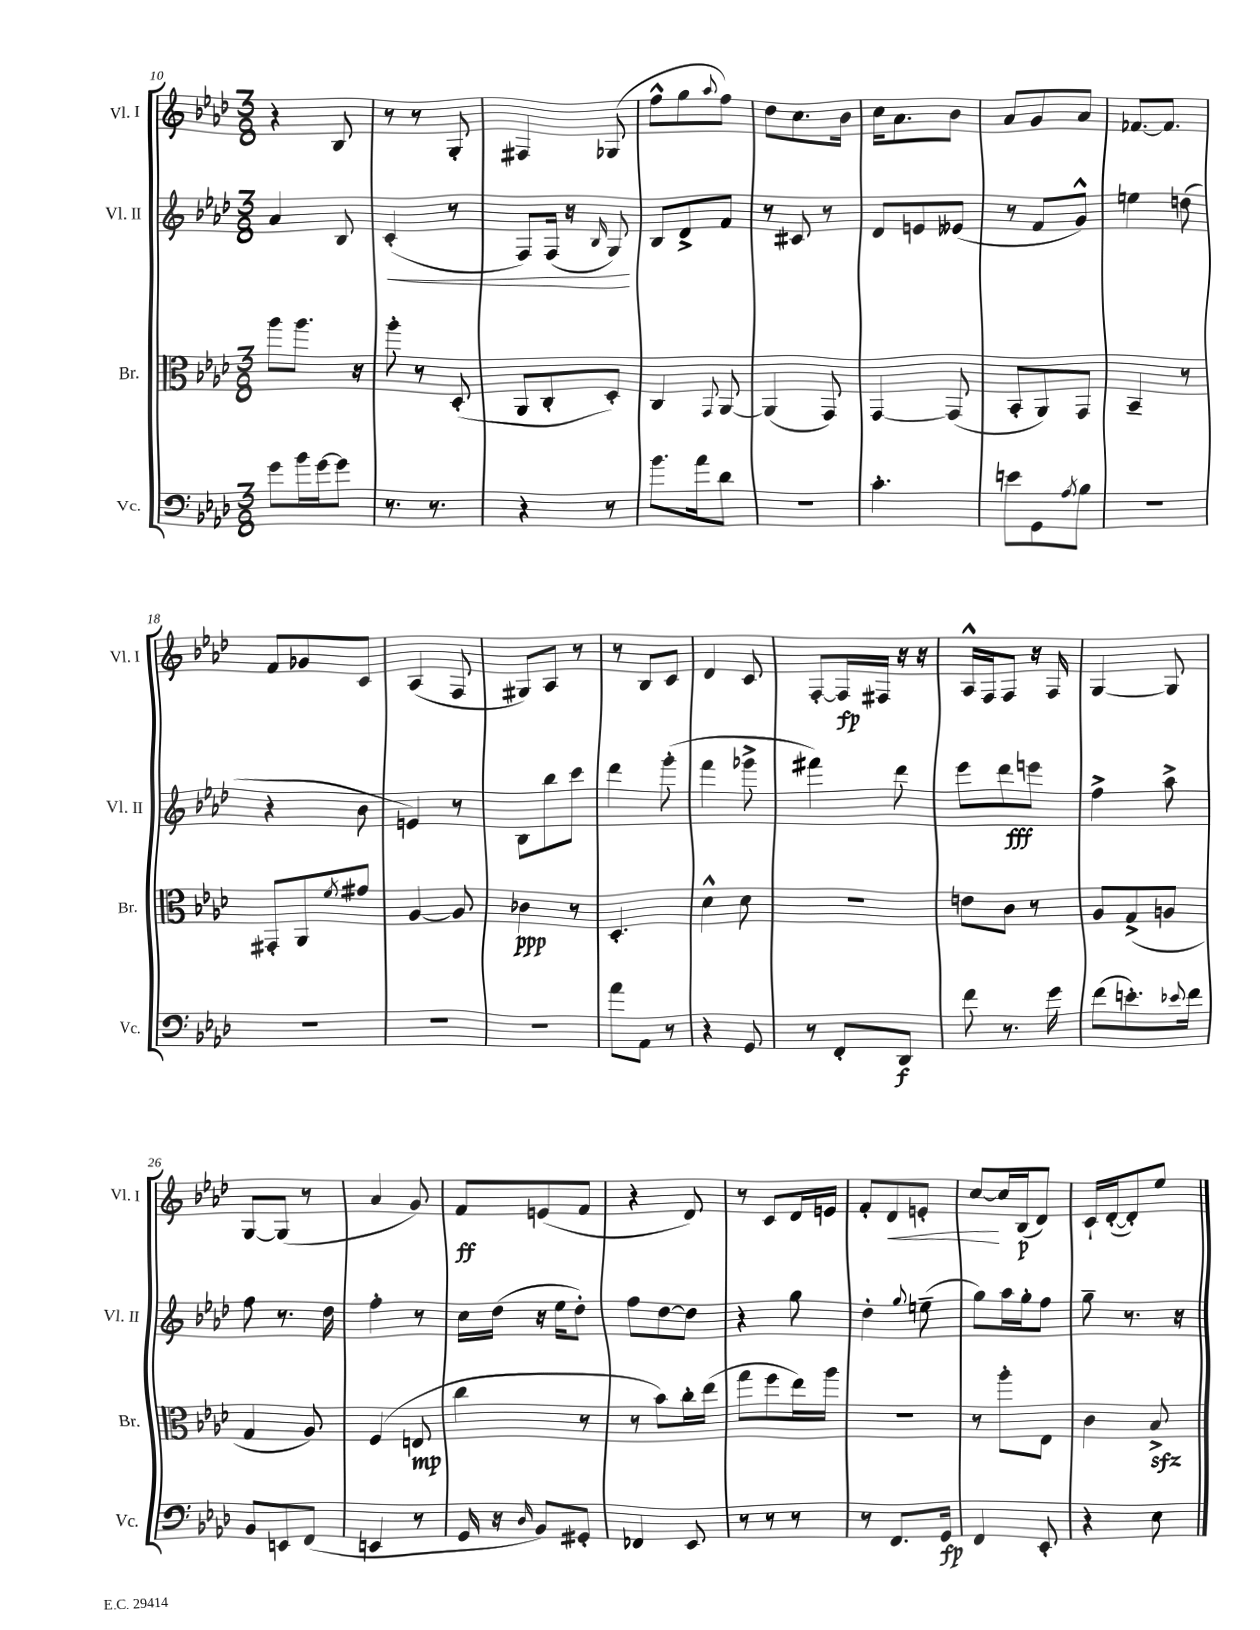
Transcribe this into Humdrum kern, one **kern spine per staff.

**kern	**dynam	**kern	**dynam	**kern	**dynam	**kern	**dynam
*part4	*part4	*part3	*part3	*part2	*part2	*part1	*part1
*staff4	*staff4	*staff3	*staff3	*staff2	*staff2	*staff1	*staff1
*I"Vc.	*	*I"Br.	*	*I"Vl. II	*	*I"Vl. I	*
*I'Vc.	*	*I'Br.	*	*I'Vl. II	*	*I'Vl. I	*
*clefF4	*	*clefC3	*	*clefG2	*	*clefG2	*
*k[b-e-a-d-]	*	*k[b-e-a-d-]	*	*k[b-e-a-d-]	*	*k[b-e-a-d-]	*
*M3/8	*	*M3/8	*	*M3/8	*	*M3/8	*
=10	=10	=10	=10	=10	=10	=10	=10
8g\L	.	8aa-\L	.	4a-/	.	4r	.
16b-\L	.	8.aa-\J	.	.	.	.	.
[16g\J	.	.	.	.	.	.	.
8g\J]	.	.	.	8B-/	.	8B-/	.
.	.	16r	.	.	.	.	.
=11	=11	=11	=11	=11	=11	=11	=11
!	!	!	!	!	!LO:HP:b	!	!
8.r	.	8aa-'\	.	(4c'/	<	8r	.
.	.	8r	.	.	.	8r	.
8.r	.	.	.	.	.	.	.
.	.	(8D-'/	.	8r	.	8G'/	.
=12	=12	=12	=12	=12	=12	=12	=12
4r	.	8AA-/L	.	8F/L)	.	4F#X/	.
.	.	8C'/	.	(16F/Jk	.	.	.
.	.	.	.	16r	.	.	.
.	.	.	.	16qqB-/	.	.	.
8r	.	8D-'/J)	.	8G/)	.	(8G-X/	.
.	.	.	.	.	[	.	.
=13	=13	=13	=13	=13	=13	=13	=13
8.b-\L	.	4C/	.	8B-/L	.	8ff^^\L	.
.	.	.	.	8d-^/	.	8gg\	.
16a-\k	.	.	.	.	.	.	.
.	.	8qqGG/	.	.	.	8qqaa-/	.
8d-\J	.	[8AA-/	.	8f/J	.	8ff\J)	.
=14	=14	=14	=14	=14	=14	=14	=14
4.r	.	(4AA-/]	.	8r	.	8dd-\L	.
.	.	.	.	8c#X/	.	8.cc\	.
.	.	8GG/)	.	8r	.	.	.
.	.	.	.	.	.	16b-\Jk	.
=15	=15	=15	=15	=15	=15	=15	=15
4.c'\	.	[4GG/	.	8d-/L	.	16cc\KL	.
.	.	.	.	.	.	8.a-\	.
.	.	.	.	8en/	.	.	.
.	.	(8GG/]	.	(8e--X/J	.	8b-\J	.
=16	=16	=16	=16	=16	=16	=16	=16
8en\L	.	8BB-'/L	.	8r	.	8a-/L	.
8GG\	.	8AA-/)	.	8f/L	.	8g/	.
8qA-/	.	.	.	.	.	.	.
8B-\J	.	8GG/J	.	8g^^/J)	.	8a-/J	.
=17	=17	=17	=17	=17	=17	=17	=17
4.r	.	4BB-~/	.	4een\	.	[8.f-X/L	.
.	.	.	.	.	.	8.f-/J]	.
.	.	8r	.	(8ddn\	.	.	.
!!LO:LB:g=z
=18	=18	=18	=18	=18	=18	=18	=18
4.r	.	8GG#X'/L	.	4r	.	8f/L	.
.	.	8AA-/	.	.	.	8g-X/	.
.	.	8qf/	.	.	.	.	.
.	.	8g#X/J	.	8b-\	.	8c/J	.
=19	=19	=19	=19	=19	=19	=19	=19
4.r	.	[4A-/	.	4en/)	.	(4A-/	.
.	.	8A-/]	.	8r	.	8F/	.
=20	=20	=20	=20	=20	=20	=20	=20
4.r	.	4c-X\	ppp	8B-\L	.	8G#X/L)	.
.	.	.	.	8bb-\	.	8A-/J	.
.	.	8r	.	8ccc\J	.	8r	.
=21	=21	=21	=21	=21	=21	=21	=21
8a-\L	.	4.D-'/	.	4ddd-\	.	8r	.
8AA-\J	.	.	.	.	.	8B-/L	.
8r	.	.	.	(8ggg'\	.	8c/J	.
=22	=22	=22	=22	=22	=22	=22	=22
4r	.	4d-^^\	.	4fff\	.	4d-/	.
8GG/	.	8d-\	.	8ggg-X^\	.	8c/	.
=23	=23	=23	=23	=23	=23	=23	=23
8r	.	4.r	.	4fff#X\)	.	[8F'/L	.
8FF'/L	.	.	.	.	.	16F/L]	fp
.	.	.	.	.	.	16F#X/JJ	.
8DD-/J	f	.	.	8ddd-\	.	16r	.
.	.	.	.	.	.	16r	.
=24	=24	=24	=24	=24	=24	=24	=24
8f\	.	8en\L	.	8eee-\L	.	16A-^^/LL	.
.	.	.	.	.	.	16F/J	.
8.r	.	8c\J	.	8ddd-\	fff	8F/J	.
.	.	8r	.	8eeen\J	.	16r	.
16g\	.	.	.	.	.	16F/	.
=25	=25	=25	=25	=25	=25	=25	=25
(8f\L	.	8A-/L	.	4ff^\	.	[4G/	.
8.en'\)	.	(8G^/	.	.	.	.	.
.	.	8An/J	.	8aa-^\	.	8G/]	.
8qqe-X/	.	.	.	.	.	.	.
16f\Jk	.	.	.	.	.	.	.
!!LO:LB:g=z
=26	=26	=26	=26	=26	=26	=26	=26
8BB-/L	.	4G/	.	8ff\	.	[8G/L	.
8EEn/	.	.	.	8.r	.	(8G/J]	.
(8FF/J	.	8A-/)	.	.	.	8r	.
.	.	.	.	16dd-\	.	.	.
=27	=27	=27	=27	=27	=27	=27	=27
4EEn/	.	(4F/	.	4ff'\	.	4a-/	.
8r	.	8En/	mp	8r	.	8g/)	.
=28	=28	=28	=28	=28	=28	=28	=28
16GG/	.	4cc\	.	16cc\LL	.	8f/L	ff
16r	.	.	.	(16dd-\JJ	.	.	.
16qqD-/	.	.	.	.	.	.	.
8BB-/L)	.	.	.	16r	.	(8en/	.
.	.	.	.	16ee-\KL	.	.	.
8GG#X'/J	.	8r	.	8dd-'\J)	.	8f/J	.
=29	=29	=29	=29	=29	=29	=29	=29
4FF-X/	.	8r	.	8ff\L	.	4r	.
.	.	8b-\L)	.	[8dd-\	.	.	.
8EE-/	.	16cc'\L	.	8dd-\J]	.	8d-/)	.
.	.	(16ee-\JJ	.	.	.	.	.
=30	=30	=30	=30	=30	=30	=30	=30
8r	.	8gg\L	.	4r	.	8r	.
8r	.	8ff\	.	.	.	8c/L	.
8r	.	16ee-\L)	.	8gg\	.	16d-/L	.
.	.	16aa-\JJ	.	.	.	16en/JJ	.
=31	=31	=31	=31	=31	=31	=31	=31
8r	.	4.r	.	4dd-'\	.	8f'/L	.
!	!	!	!	!	!	!	!LO:HP:b
8.FF/L	.	.	.	.	.	8d-/	<
.	.	.	.	8qqgg/	.	.	.
.	.	.	.	(8een~\	.	8en'/J	.
16GG/Jk	fp	.	.	.	.	.	.
=32	=32	=32	=32	=32	=32	=32	=32
4FF/	.	8r	.	8gg\L)	.	[8cc/L	.
.	.	8aa-'\L	.	16aa-\L	.	16cc/L]	[
.	.	.	.	16gg'\J	.	(16B-/J	p
8EE-'/	.	8E-\J	.	8ff\J	.	8d-/J)	.
=33	=33	=33	=33	=33	=33	=33	=33
4r	.	4c\	.	8gg~\	.	16c`/LL	.
.	.	.	.	.	.	([16d-'/J	.
.	.	.	.	8.r	.	8d-'/])	.
8E-\	.	8B-zz^/	.	.	.	8ee-/J	.
.	.	.	.	16r	.	.	.
==	==	==	==	==	==	==	==
*-	*-	*-	*-	*-	*-	*-	*-
